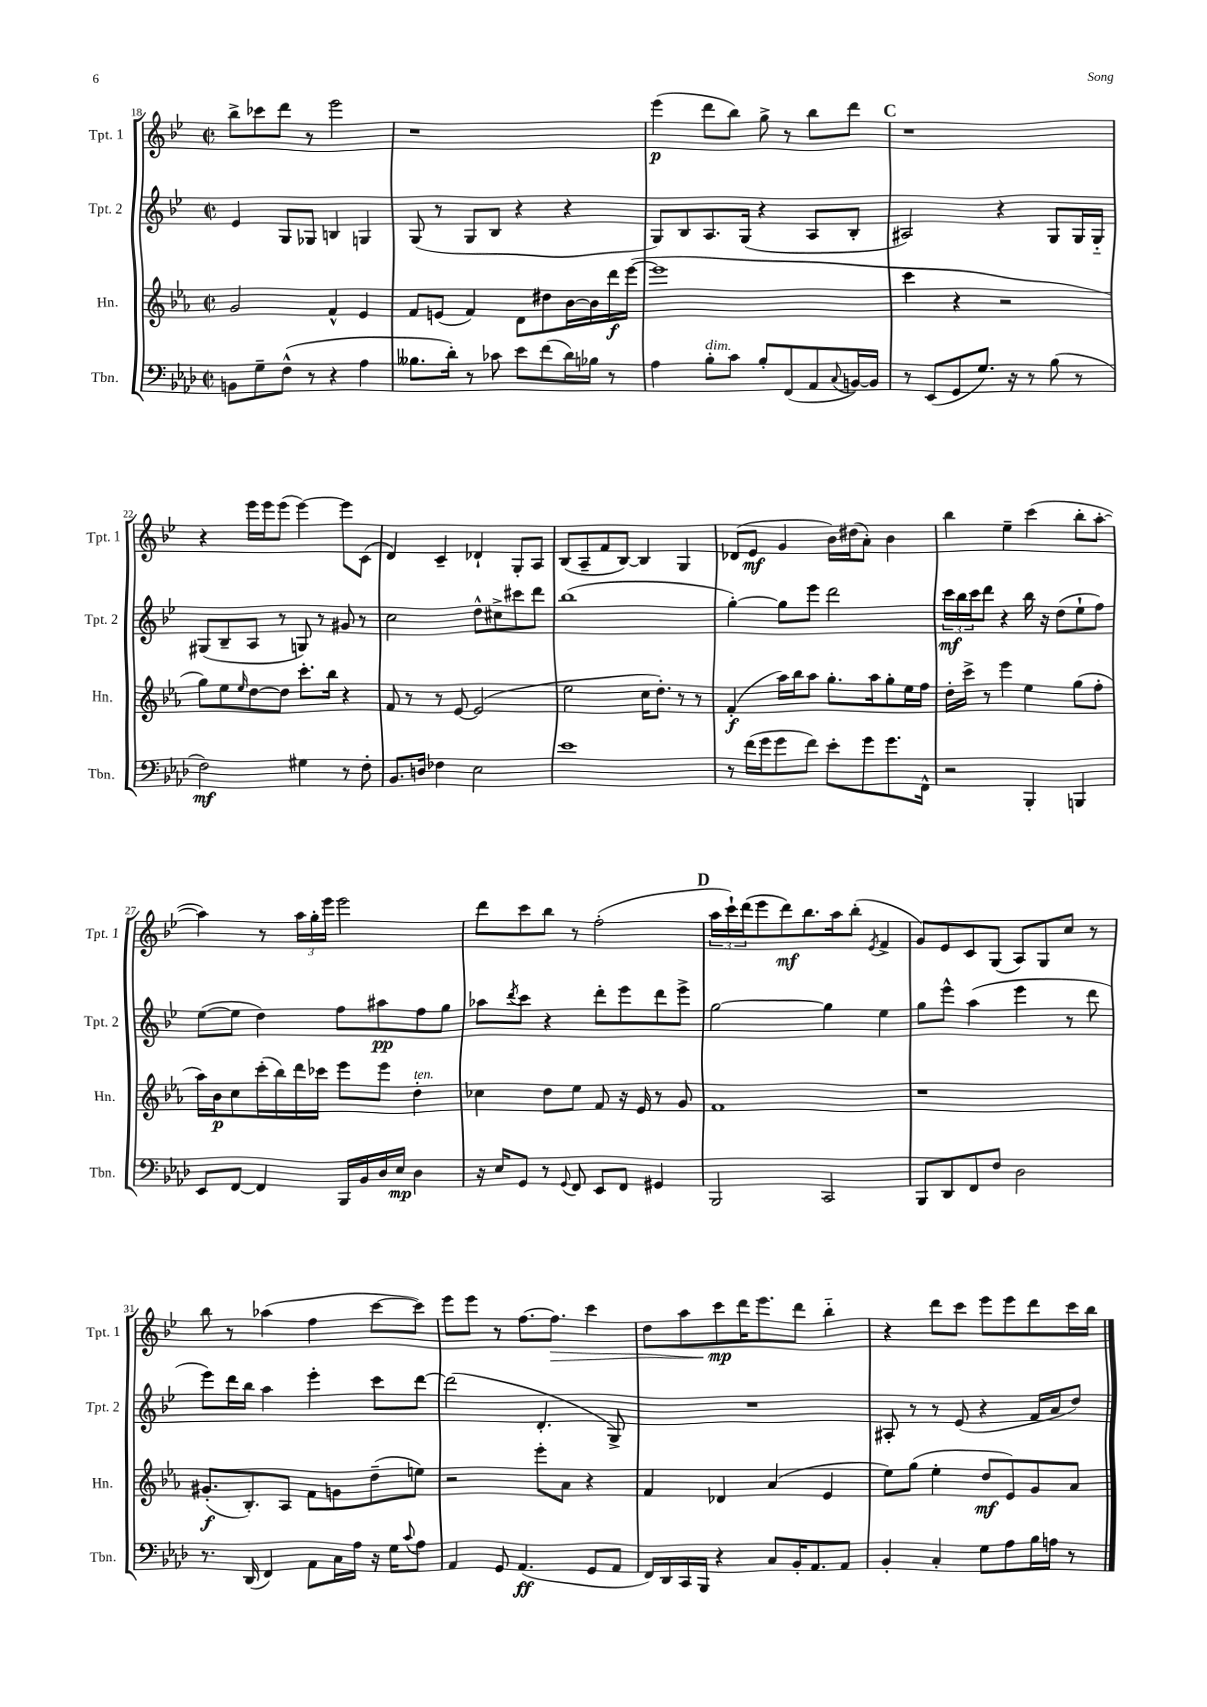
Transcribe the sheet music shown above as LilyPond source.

<<
\new StaffGroup <<
\new Staff = "s0" \with { instrumentName = "Tpt. 1" shortInstrumentName = "Tpt. 1" } {
    \clef treble \key bes \major \defaultTimeSignature \time 2/2
    bes''8-> ces'''8 d'''8 r8 ees'''2 |
    r1 |
    ees'''4\p( d'''8 bes''8) g''8-> r8 bes''8 d'''8 |
    \mark \markup { \bold "C" } r1 |
    r4 ees'''16 ees'''16 ees'''8( ees'''4~) ees'''8 c'8( |
    d'4) c'4-- des'4-! g8-. a8 |
    bes8( a8-- f'8 bes8~) bes4 g4 |
    des'8( ees'8\mf g'4 bes'16) dis''16( a'8-.) bes'4 |
    bes''4 ees''4-- c'''4( bes''8-. a''8~-. |
    a''4) r8 \tuplet 3/2 { a''16 g''16-. ees'''16 } ees'''2 |
    d'''8 c'''8 bes''8 r8 f''2-.( |
    \mark \markup { \bold "D" } \tuplet 3/2 { a''16 c'''16-!) d'''16( } ees'''8 d'''8\mf) bes''8. a''16 bes''8-.( \acciaccatura { ees'8 } f'4-> |
    g'8) ees'8 c'8 g8( a8) g8 c''8 r8 |
    bes''8 r8 aes''4( f''4 c'''8~ c'''8) |
    ees'''8 ees'''8 r8 f''8.~ f''8.\> c'''4 |
    d''8 a''8 c'''8\mp\! d'''16 ees'''8. d'''8 bes''4-_ |
    r4 d'''8 c'''8 ees'''8 ees'''8 d'''8 c'''16 bes''16 \bar "|." |
}
\new Staff = "s1" \with { instrumentName = "Tpt. 2" shortInstrumentName = "Tpt. 2" } {
    \clef treble \key bes \major \defaultTimeSignature \time 2/2
    ees'4 g8 ges8 b4 g4 |
    g8( r8 g8 bes8 r4 r4 |
    g8) bes8 a8. g16( r4 a8 bes8-. |
    \mark \markup { \bold "C" } ais2) r4 g8 g16 g16-_ |
    gis8( bes8-- a8 r8 g8) r8 gis'8 r8 |
    c''2 d''8-^ cis''8-> cis'''8 d'''8 |
    bes''1( |
    g''4~-.) g''8 ees'''8 d'''2 |
    \tuplet 3/2 { c'''16\mf bes''16 c'''16 } d'''8 r4 bes''16 r16 d''8( ees''8-! f''8) |
    ees''8~( ees''8 d''4) f''8 ais''8\pp f''8 g''8 |
    aes''8 \acciaccatura { d'''8 } c'''8 r4 d'''8-. ees'''8 d'''8 ees'''8-> |
    \mark \markup { \bold "D" } g''2~ g''4 ees''4 |
    g''8 ees'''8-^ a''4( ees'''4 r8 d'''8 |
    ees'''8) d'''16 bes''16 a''4 ees'''4-. c'''8 d'''8~ |
    d'''2( d'4.-. g8->) |
    R1 |
    ais8-. r8 r8 ees'8( r4 f'16 a'16 d''8) \bar "|." |
}
\new Staff = "s2" \with { instrumentName = "Hn." shortInstrumentName = "Hn." } {
    \clef treble \key ees \major \defaultTimeSignature \time 2/2
    g'2 f'4-^ ees'4 |
    f'8 e'8( f'4) d'8 dis''8 bes'16~ bes'16 d'''16\f ees'''16~( |
    ees'''1 |
    \mark \markup { \bold "C" } c'''4 r4 r2 |
    g''8) ees''8 \grace { ees''16 } d''8~ d''8 c'''8.-. bes''16 r4 |
    f'8 r8 r8 ees'8~ ees'2( |
    ees''2 c''16 d''8.-.) r8 r8 |
    f'4-.\f( aes''16) bes''16 aes''8 g''8.-. aes''16 g''8-. ees''16 f''16 |
    d''16-. c'''16-> r8 ees'''4 ees''4 g''8( f''8-. |
    aes''16) bes'16\p c''8 c'''16-.( bes''16) d'''16 ces'''16 ees'''8 ees'''8 d''4-.^\markup { \italic "ten." } |
    ces''4 d''8 ees''8 f'8 r16 ees'16 r8 g'8 |
    \mark \markup { \bold "D" } f'1 |
    r1 |
    gis'8.-.\f( bes8.-.) aes8 f'8 g'8 d''8--( e''8) |
    r2 ees'''8-. aes'8 r4 |
    f'4 des'4 aes'4( ees'4 |
    ees''8) g''8( ees''4-. d''8\mf ees'8) g'8 aes'8 \bar "|." |
}
\new Staff = "s3" \with { instrumentName = "Tbn." shortInstrumentName = "Tbn." } {
    \clef bass \key aes \major \defaultTimeSignature \time 2/2
    b,8 g8-- f8-^( r8 r4 aes4 |
    beses8. des'16-.) r8 ces'8 ees'8 f'8( des'16) bes16 r8 |
    aes4 bes8-.^\markup { \italic "dim." } c'8 bes8-. f,8( aes,8 \appoggiatura { c8 } b,16~) b,16 |
    \mark \markup { \bold "C" } r8 ees,8( g,8 g8.) r16 r8 bes8( r8 |
    f2\mf) gis4 r8 f8-. |
    bes,8. d16 fes4 ees2 |
    ees'1 |
    r8 f'16( g'16 g'8 f'8) ees'8-. g'8 g'8. f,16-^ |
    r2 bes,,4-. b,,4 |
    ees,8 f,8~ f,4 bes,,16 bes,16 des16 ees16\mp des4 |
    r16 ees16 g,8 r8 \appoggiatura { g,8 } f,8 ees,8 f,8 gis,4 |
    \mark \markup { \bold "D" } bes,,2 c,2 |
    bes,,8 des,8 f,8 f8 des2 |
    r8. des,16( f,4) aes,8 c16 aes16 r16 g16 \appoggiatura { c'8 } aes8 |
    aes,4 g,8 aes,4.\ff( g,8 aes,8 |
    f,16) des,16 c,16 bes,,16 r4 c8 bes,16-. aes,8. aes,8 |
    bes,4-. c4-. g8 aes8 bes16 a16 r8 \bar "|." |
}
>>
>>
\layout { \context { \Score currentBarNumber = #18 } }
